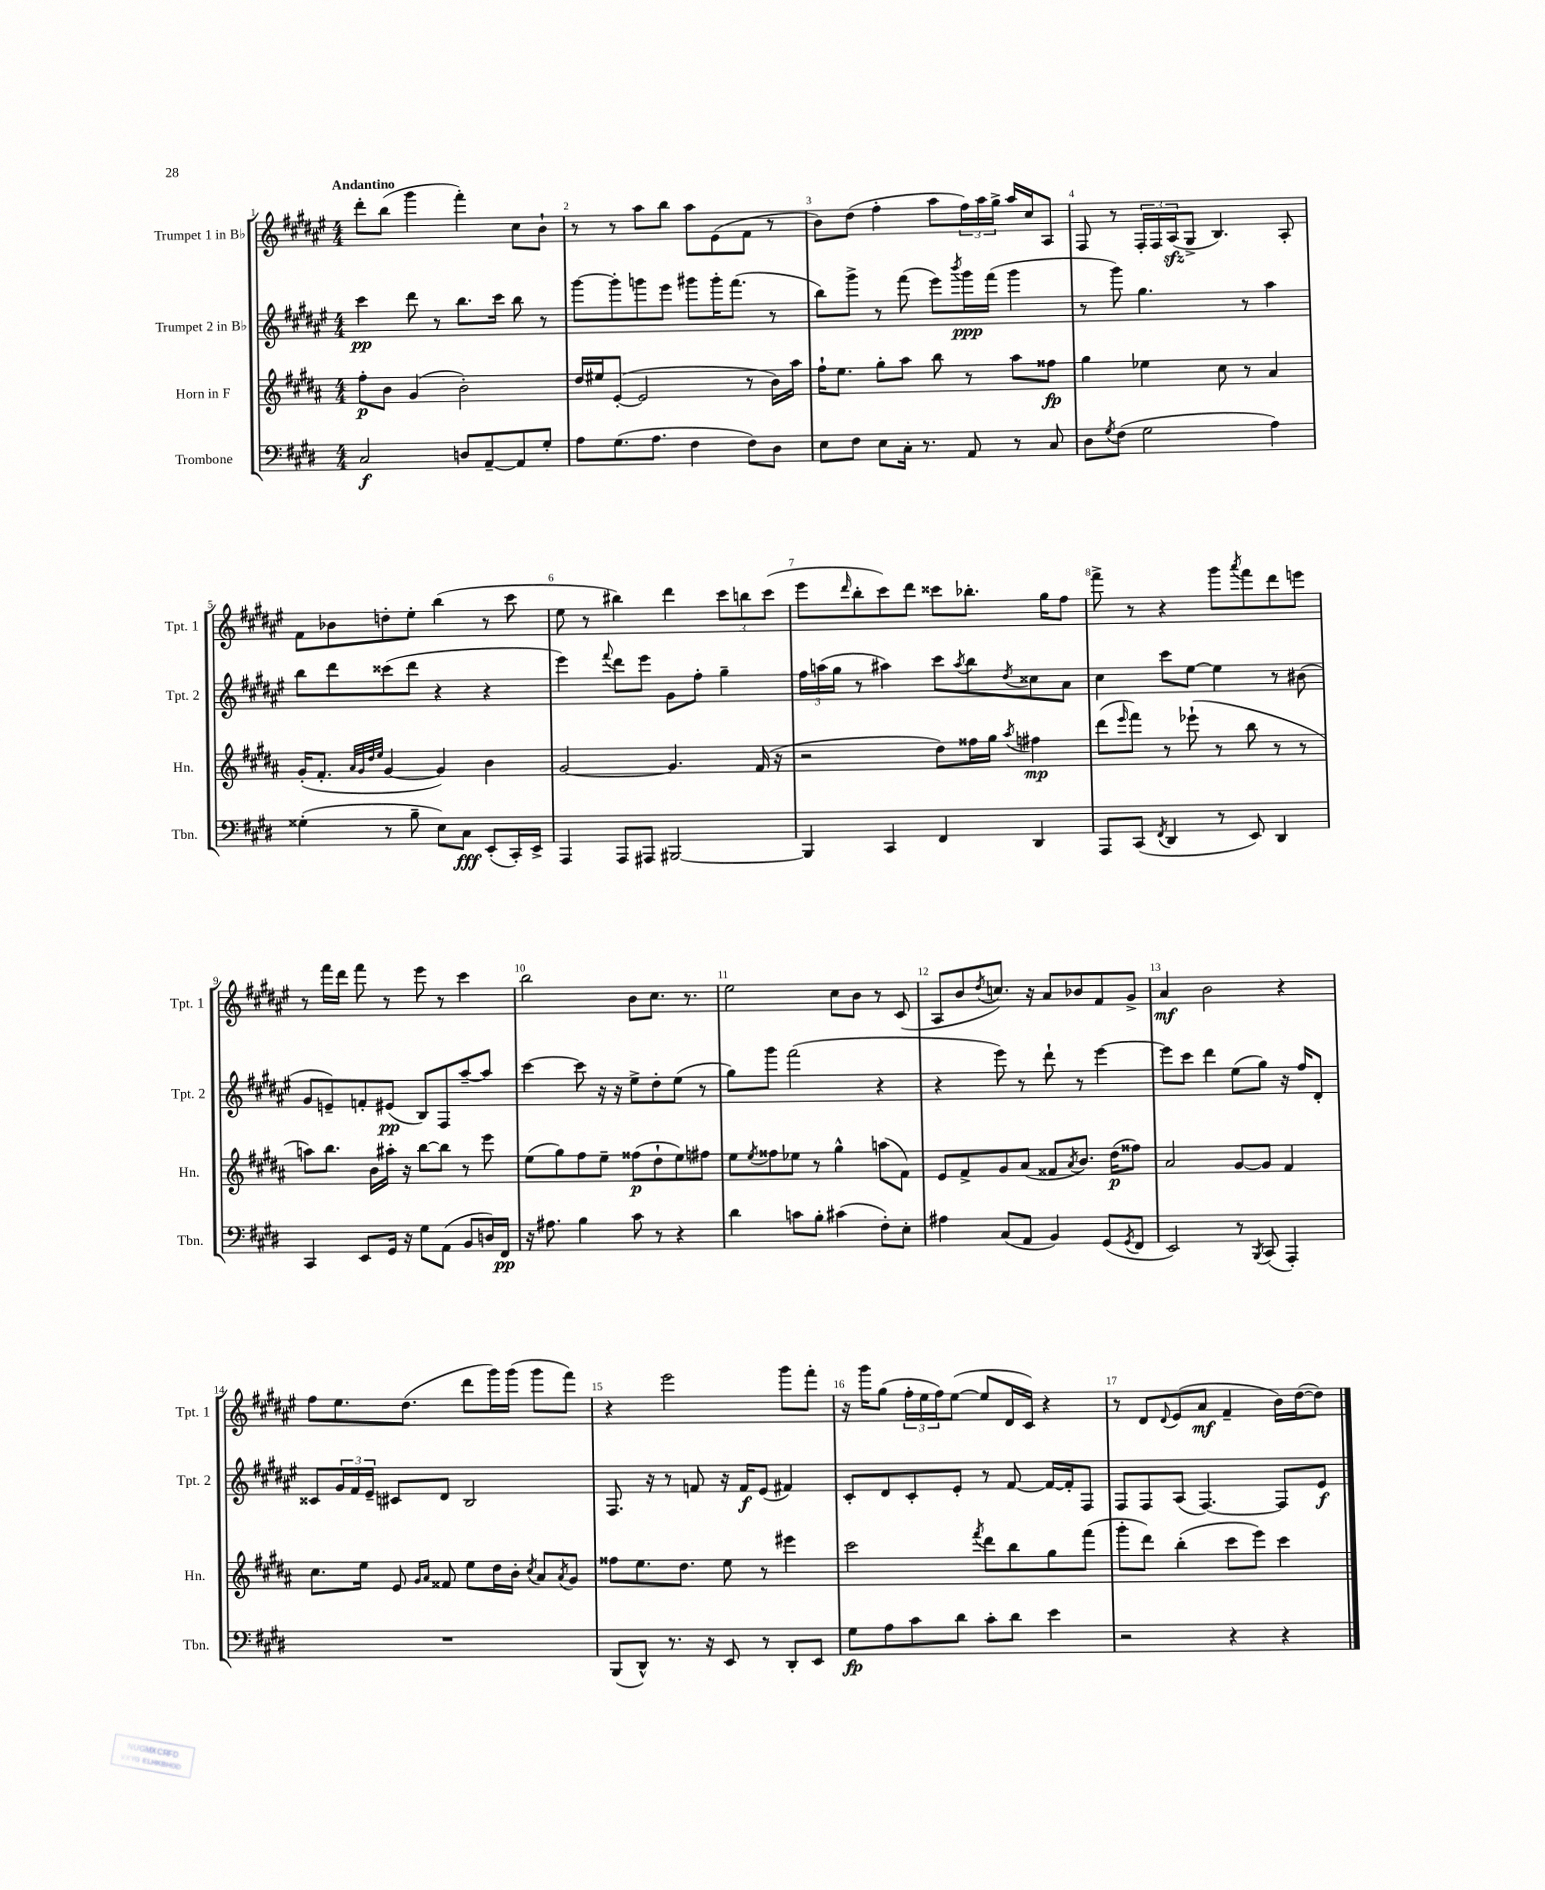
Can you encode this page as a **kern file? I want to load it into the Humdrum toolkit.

**kern	**dynam	**kern	**dynam	**kern	**dynam	**kern	**dynam
*part4	*part4	*part3	*part3	*part2	*part2	*part1	*part1
*staff4	*staff4	*staff3	*staff3	*staff2	*staff2	*staff1	*staff1
*I"Trombone	*	*I"Horn in F	*	*I"Trumpet 2 in B♭	*	*I"Trumpet 1 in B♭	*
*I'Tbn.	*	*I'Hn.	*	*I'Tpt. 2	*	*I'Tpt. 1	*
*clefF4	*	*clefG2	*	*clefG2	*	*clefG2	*
*k[f#c#g#d#]	*	*k[f#c#g#d#a#]	*	*k[f#c#g#d#a#e#]	*	*k[f#c#g#d#a#e#]	*
*M4/4	*	*M4/4	*	*M4/4	*	*M4/4	*
=1	=1	=1	=1	=1	=1	=1	=1
!	!	!	!	!	!	!LO:TX:a:B:t=Andantino	!
2C#/	f	8ff#'\L	p	4ccc#\	pp	8ddd#'\L	.
.	.	8b\J	.	.	.	(8bb\J	.
.	.	(4g#/	.	8ddd#\	.	4ggg#\	.
.	.	.	.	8r	.	.	.
8Dn/L	.	2b'\)	.	8.bb\L	.	4fff#'\)	.
[8AA~/	.	.	.	.	.	.	.
.	.	.	.	16ccc#\Jk	.	.	.
8AA/]	.	.	.	8bb\	.	8cc#\L	.
8G#'/J	.	.	.	8r	.	8b`\J	.
=2	=2	=2	=2	=2	=2	=2	=2
8A\L	.	16dd#/LL	.	[8ggg#\L	.	8r	.
.	.	16ee#X/J	.	.	.	.	.
(8.G#\	.	([8e'/J	.	8ggg#'\]	.	8r	.
.	.	2e/]	.	8gggn\	.	8aa#\L	.
8.A\J	.	.	.	.	.	.	.
.	.	.	.	8eee#\J	.	8bb\J	.
4F#\	.	.	.	8ggg#X\L	.	8aa#\L	.
.	.	.	.	16ggg#'\K	.	(8e#\	.
.	.	.	.	(8.fff#\J	.	.	.
8F#\L)	.	8r	.	.	.	8f#\J	.
8D#\J	.	16b\LL)	.	8r	.	8r	.
.	.	16aa#\JJ	.	.	.	.	.
=3	=3	=3	=3	=3	=3	=3	=3
8E\L	.	16ff#`\KL	.	8bb\L)	.	8b\L)	.
.	.	8.ee\J	.	.	.	.	.
8F#\J	.	.	.	8ggg#^\J	.	(8dd#\J	.
8E\L	.	8gg#'\L	.	8r	.	4ff#'\	.
16C#'\Jk	.	8aa#\J	.	(8fff#\	.	.	.
8.r	.	.	.	.	.	.	.
.	.	8bb\	.	8eee#\L)	.	8aa#\L	.
.	.	.	.	8qbbb/	.	.	.
8AA/	.	8r	.	16ggg#\L	ppp	24ff#\L)	.
.	.	.	.	.	.	24aa#\	.
.	.	.	.	(16fff#\JJ	.	.	.
.	.	.	.	.	.	24gg#^\JJ	.
8r	.	8aa#\L	.	4ggg#\	.	16aa#/LL	.
.	.	.	.	.	.	16cc#/J	.
8C#/	.	8ff##X\J	fp	.	.	8A#/J	.
=4	=4	=4	=4	=4	=4	=4	=4
8D#\L	.	4gg#\	.	8r	.	8F#/	.
8qG#/	.	.	.	.	.	.	.
(8F#\J	.	.	.	8ggg#\)	.	8r	.
2G#\	.	4ee-X\	.	4.gg#\	.	24F#'/LL	.
.	.	.	.	.	.	24F#/	.
.	.	.	.	.	.	(24A#zz/J	.
.	.	.	.	.	.	8G#^/J	.
.	.	8cc#\	.	.	.	4.B/)	.
.	.	8r	.	8r	.	.	.
4A\)	.	4a#/	.	4aa#\	.	.	.
.	.	.	.	.	.	8A#'/	.
!!LO:LB:g=z
=5	=5	=5	=5	=5	=5	=5	=5
(4G##X'\	.	(16g#'/KL	.	8bb\L	.	8f#\L	.
.	.	8.f#'/J	.	.	.	.	.
.	.	.	.	8ddd#\	.	8b-X\	.
.	.	32qqa#/LLL	.	.	.	.	.
.	.	32qqg#/	.	.	.	.	.
.	.	32qqdd#/	.	.	.	.	.
.	.	32qqee/JJJ	.	.	.	.	.
8r	.	[4g#/	.	(8ccc##X\	.	8ddn'\	.
8B~\	.	.	.	8ddd#\J	.	8ee#'\J	.
8E\L)	.	4g#/])	.	4r	.	(4bb\	.
8C#\J	fff	.	.	.	.	.	.
(8EE'/L	.	4b\	.	4r	.	8r	.
16CC#'/L)	.	.	.	.	.	8ccc#\	.
16EE^/JJ	.	.	.	.	.	.	.
=6	=6	=6	=6	=6	=6	=6	=6
4AAA/	.	[2g#/	.	4eee#\)	.	8ee#\	.
.	.	.	.	.	.	8r	.
.	.	.	.	8qqfff#/	.	.	.
8AAA/L	.	.	.	8ddd#\L	.	4bb#X\)	.
8AAA#X/J	.	.	.	8eee#\J	.	.	.
[2BBB#X/	.	4.g#/]	.	8g#\L	.	4ddd#\	.
.	.	.	.	8ff#'\J	.	.	.
.	.	.	.	4gg#~\	.	12ccc#\L	.
.	.	.	.	.	.	12bbn\	.
.	.	(16f#/	.	.	.	.	.
.	.	.	.	.	.	(12ccc#\J	.
.	.	16r	.	.	.	.	.
=7	=7	=7	=7	=7	=7	=7	=7
4BBB#/]	.	2r	.	24ff#\LL	.	8eee#\L	.
.	.	.	.	(24aan\	.	.	.
.	.	.	.	24gg#\JJ	.	.	.
.	.	.	.	.	.	16qqddd#/	.
.	.	.	.	8r	.	8bb'\	.
4CC#/	.	.	.	4aa#X\)	.	8ccc#\)	.
.	.	.	.	.	.	8ddd#\J	.
4FF#/	.	8dd#\L)	.	8ccc#\L	.	8ccc##X\L	.
.	.	.	.	8qaa#/	.	.	.
.	.	16ff##X\L	.	8bb\	.	8.bb-X'\J	.
.	.	16gg#\JJ	.	.	.	.	.
.	.	8qaa#/	.	8qdd#/	.	.	.
4DD#/	.	4ff#X\	mp	8cc##X\	.	.	.
.	.	.	.	.	.	16gg#\KL	.
.	.	.	.	8a#\J	.	8ff#\J	.
=8	=8	=8	=8	=8	=8	=8	=8
8AAA/L	.	(8ddd#\L	.	4cc#\	.	8fff#^\	.
.	.	16qqeee/	.	.	.	.	.
(8CC#/J	.	8fff#\J)	.	.	.	8r	.
8qFF#/	.	.	.	.	.	.	.
4DD#/	.	8r	.	8ccc#\L	.	4r	.
.	.	(8eee-X`\	.	[8ee#\J	.	.	.
8r	.	8r	.	4ee#\]	.	8ggg#\L	.
.	.	.	.	.	.	8qaaa#/	.
8EE/)	.	8bb\	.	.	.	8fff#\	.
4DD#/	.	8r	.	8r	.	8ddd#\	.
.	.	8r	.	(8b#X\	.	8eeen\J	.
!!LO:LB:g=z
=9	=9	=9	=9	=9	=9	=9	=9
4CC#/	.	8aan\L)	.	8g#/L	.	8r	.
.	.	8.bb\J	.	8en~/)	.	16fff#\LL	.
.	.	.	.	.	.	16ddd#\JJ	.
8EE/L	.	.	.	8fn'/	.	8fff#\	.
.	.	16b\LL	.	.	.	.	.
16GG#/Jk	.	16aa#X'\JJ	.	(8e#X/J	pp	8r	.
16r	.	16r	.	.	.	.	.
8G#\L	.	[8bb\L	.	8B/L)	.	8eee#\	.
(8AA\J	.	8bb\J]	.	8F#/	.	8r	.
8BB/L	.	8r	.	[8aa#~/	.	4ccc#\	.
16Dn/L)	.	8eee\	.	8aa#/J]	.	.	.
16FF#/JJ	pp	.	.	.	.	.	.
=10	=10	=10	=10	=10	=10	=10	=10
16r	.	(8ee\L	.	[4ccc#\	.	2bb\	.
8.A#X\	.	.	.	.	.	.	.
.	.	8gg#\)	.	.	.	.	.
4B\	.	8ff#\	.	8ccc#\]	.	.	.
.	.	8ee~\J	.	16r	.	.	.
.	.	.	.	16r	.	.	.
8c#\	.	(8ff##X\L	p	8ee#^\L	.	8b\L	.
8r	.	8dd#`\	.	8dd#'\	.	8.cc#\J	.
4r	.	8ee\)	.	(8ee#\J	.	.	.
.	.	.	.	.	.	8.r	.
.	.	8ff#X\J	.	8r	.	.	.
=11	=11	=11	=11	=11	=11	=11	=11
4d#\	.	8ee\L	.	8gg#\L)	.	2ee#\	.
.	.	8qee/	.	.	.	.	.
.	.	8ff##X\	.	8ggg#\J	.	.	.
8cn\L	.	8ee-X\J	.	(2fff#\	.	.	.
8B'\J	.	8r	.	.	.	.	.
(4c#X\	.	4gg#^^\	.	.	.	8cc#\L	.
.	.	.	.	.	.	8b\J	.
8F#'\L)	.	(8aan\L	.	4r	.	8r	.
8E'\J	.	8f#\J)	.	.	.	(8c#/	.
=12	=12	=12	=12	=12	=12	=12	=12
4A#X\	.	8e/L	.	4r	.	8A#/L	.
.	.	8f#^/	.	.	.	8b/	.
.	.	.	.	.	.	8qdd#/	.
(8C#/L	.	8g#/	.	8eee#\)	.	8.ccn/J)	.
8AA/J	.	(8a#/J	.	8r	.	.	.
.	.	.	.	.	.	16r	.
4BB/)	.	8f##X/L	.	8ddd#`\	.	8a#/L	.
.	.	8qa#/	.	.	.	.	.
.	.	8.b/J)	.	8r	.	8b-X/	.
(8GG#/L	.	.	.	[4eee#\	.	8f#/	.
.	.	(16dd#\KL	p	.	.	.	.
8qGG#/	.	.	.	.	.	.	.
8FF#/J	.	8ff##X\J)	.	.	.	8g#^/J	.
=13	=13	=13	=13	=13	=13	=13	=13
2EE/)	.	2a#/	.	8eee#\L]	.	4a#/	mf
.	.	.	.	8ccc#\J	.	.	.
.	.	.	.	4ddd#\	.	2b\	.
8r	.	[8g#/L	.	(8ee#\L	.	.	.
8qBBB/	.	.	.	.	.	.	.
(8CC#/	.	8g#/J]	.	8gg#\J)	.	.	.
4AAA'/)	.	4f#/	.	16r	.	4r	.
.	.	.	.	16ff#/KL	.	.	.
.	.	.	.	8d#'/J	.	.	.
!!LO:LB:g=z
=14	=14	=14	=14	=14	=14	=14	=14
1r	.	8.cc#\L	.	8c##X/L	.	8ff#\L	.
.	.	.	.	24g#/L	.	8.ee#\	.
.	.	.	.	24f#/	.	.	.
.	.	16ee\Jk	.	.	.	.	.
.	.	.	.	24e#~/JJ	.	.	.
.	.	8e/	.	8c#X/L	.	.	.
.	.	.	.	.	.	(8.dd#\J	.
.	.	16qqg#/LL	.	.	.	.	.
.	.	16qqa#/JJ	.	.	.	.	.
.	.	8f##X/	.	8d#/J	.	.	.
.	.	8ee\L	.	2B/	.	8ddd#\L	.
.	.	16dd#\L	.	.	.	16ggg#\L)	.
.	.	16b'\JJ	.	.	.	(16ggg#\JJ	.
.	.	8qcc#/	.	.	.	.	.
.	.	8a#/L	.	.	.	8ggg#\L	.
.	.	8qa#/	.	.	.	.	.
.	.	8g#/J	.	.	.	8fff#\J)	.
=15	=15	=15	=15	=15	=15	=15	=15
(8BBB/L	.	8ff##X\L	.	8.F#/	.	4r	.
8DD#^^/J)	.	8.ee\	.	.	.	.	.
.	.	.	.	16r	.	.	.
8.r	.	.	.	8r	.	2eee#\	.
.	.	8.dd#\J	.	.	.	.	.
.	.	.	.	8fn/	.	.	.
16r	.	.	.	.	.	.	.
8EE/	.	8ee\	.	16r	.	.	.
.	.	.	.	16f/KL	f	.	.
8r	.	8r	.	(8e#/J	.	.	.
8DD#'/L	.	4eee#X\	.	4f#X/)	.	8ggg#\L	.
8EE/J	.	.	.	.	.	8fff#'\J	.
=16	=16	=16	=16	=16	=16	=16	=16
8G#\L	fp	2ccc#\	.	8c#'/L	.	16r	.
.	.	.	.	.	.	16ggg#\KL	.
8A\	.	.	.	8d#/	.	(8gg#\J	.
8c#\	.	.	.	8c#'/	.	24ff#'\LL	.
.	.	.	.	.	.	24ee#\	.
.	.	.	.	.	.	24ff#\J)	.
8d#\J	.	.	.	8e#'/J	.	([8ee#\J	.
.	.	8qfff#/	.	.	.	.	.
8c#'\L	.	8ddd#\L	.	8r	.	8ee#/L]	.
8d#\J	.	8bb\	.	[8f#/	.	16d#/L	.
.	.	.	.	.	.	16c#/JJ)	.
4e\	.	8gg#\	.	16f#/LL_	.	4r	.
.	.	.	.	16f#'/J]	.	.	.
.	.	(8fff#\J	.	8F#/J	.	.	.
=17	=17	=17	=17	=17	=17	=17	=17
2r	.	8ggg#'\L	.	8F#/L	.	8r	.
.	.	8ddd#\J)	.	8F#/	.	8d#/L	.
.	.	.	.	.	.	8qqd#/	.
.	.	(4bb'\	.	(8A#/J	.	(8e#/	.
.	.	.	.	[4.F#/)	.	8a#/J	mf
4r	.	8ccc#\L	.	.	.	4f#~/	.
.	.	8eee\J)	.	.	.	.	.
4r	.	4ccc#\	.	8F#/L]	.	16b\LL)	.
.	.	.	.	.	.	([16dd#\J	.
.	.	.	.	8e#/J	f	8dd#\J])	.
==	==	==	==	==	==	==	==
*-	*-	*-	*-	*-	*-	*-	*-
